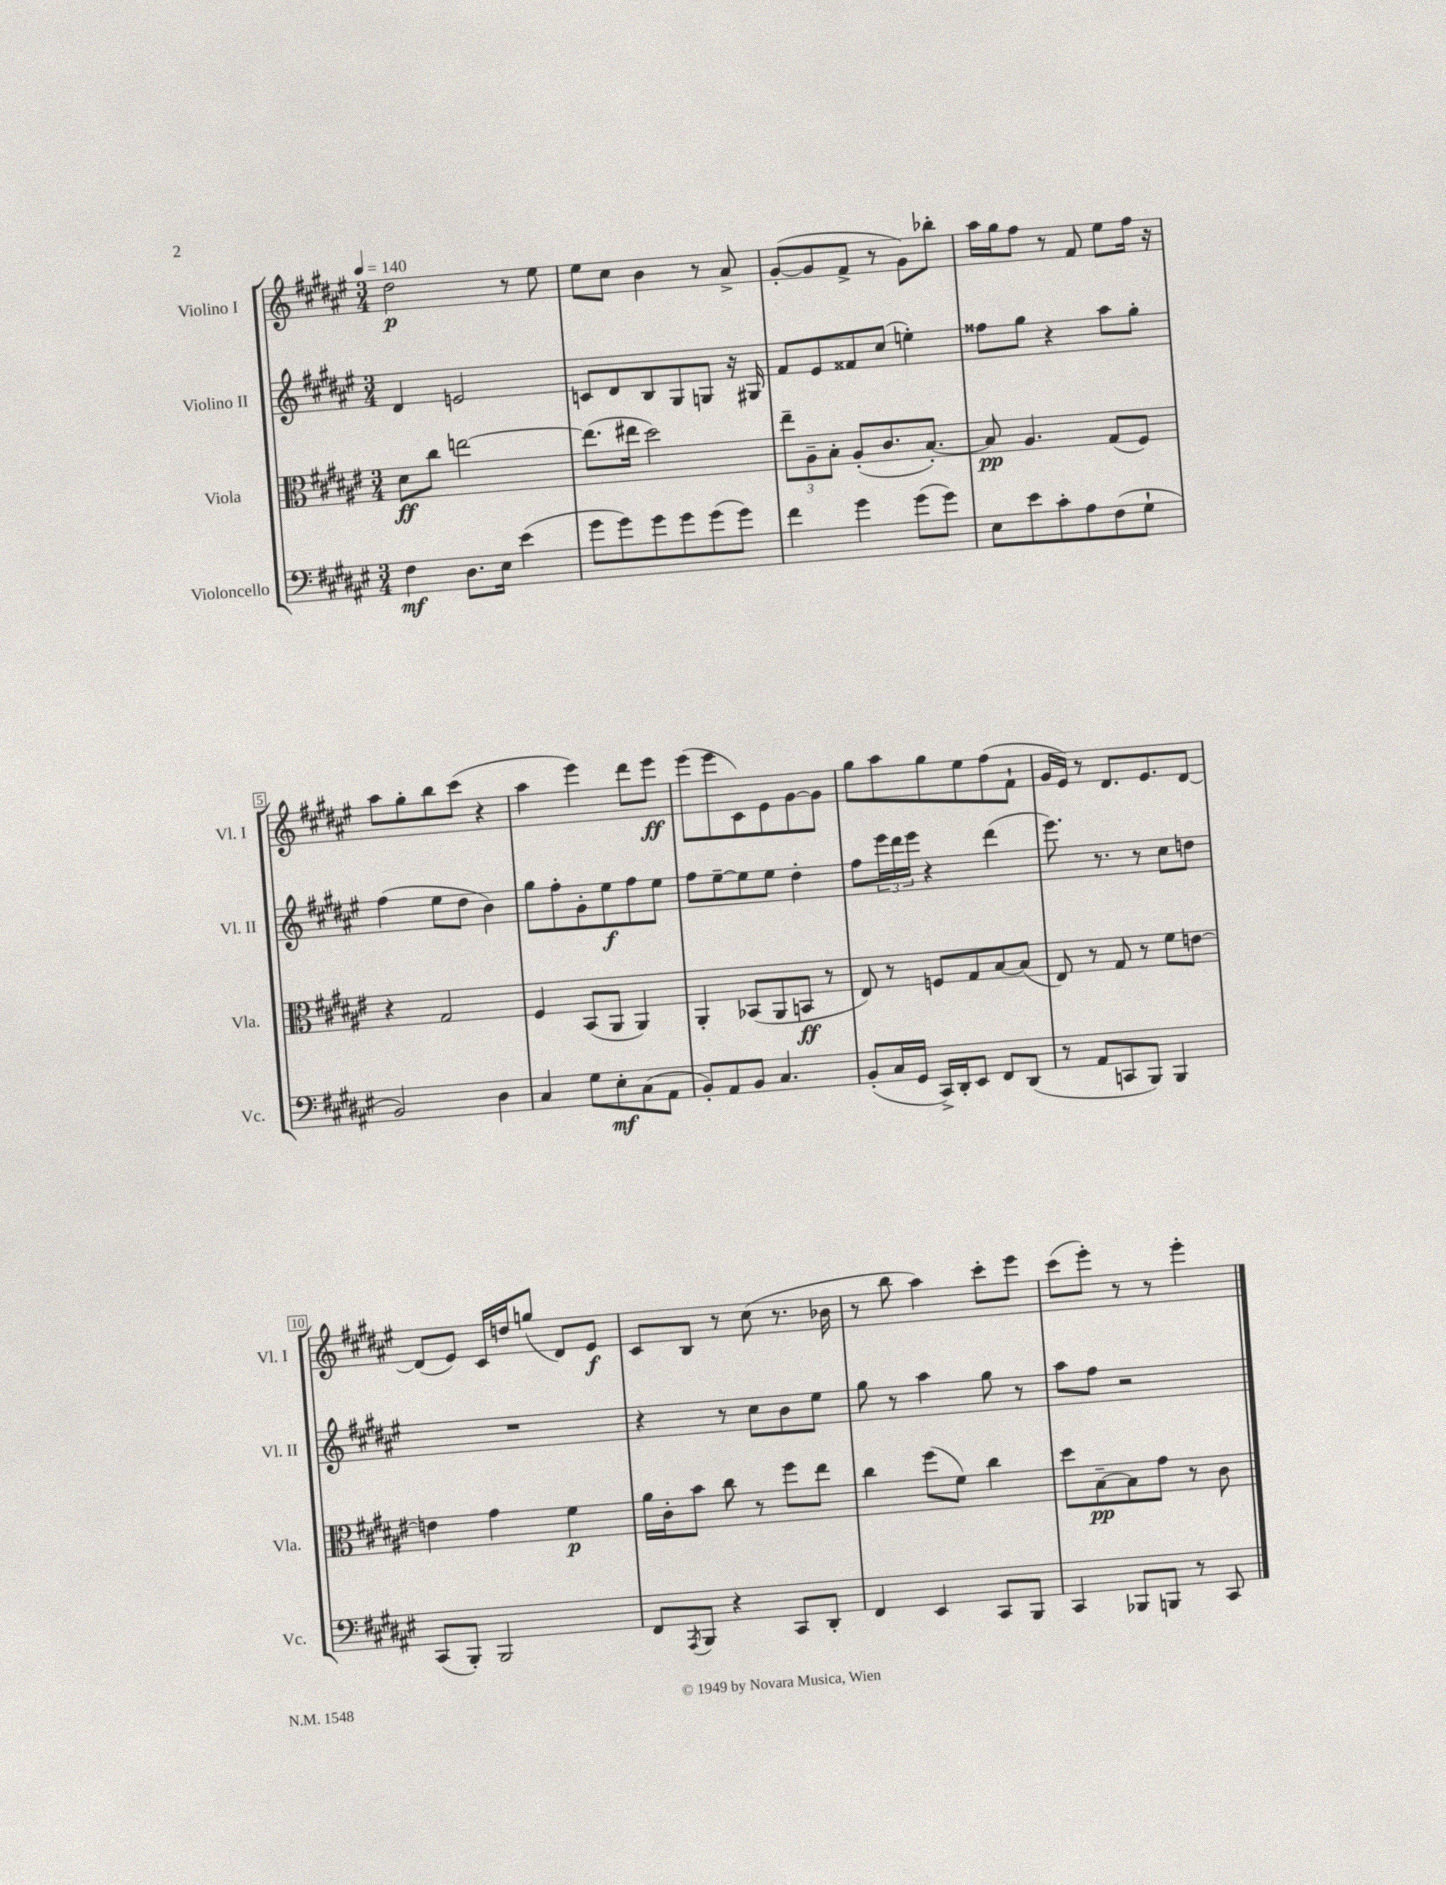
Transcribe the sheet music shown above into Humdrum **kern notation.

**kern	**kern	**kern	**kern
*staff4	*staff3	*staff2	*staff1
*clefF4	*clefC3	*clefG2	*clefG2
*k[f#c#g#d#a#e#]	*k[f#c#g#d#a#e#]	*k[f#c#g#d#a#e#]	*k[f#c#g#d#a#e#]
*M3/4	*M3/4	*M3/4	*M3/4
*MM140	*MM140	*MM140	*MM140
4F#	8d#	4d#	2dd#
.	8cc#	.	.
8.D#	[2ee	2e	.
16E#	.	.	.
(4e#	.	.	8r
.	.	.	8ee#
=	=	=	=
8g#	(8.ee]	8c	8ee#
8g#)	.	8d#	8cc#
.	16ee#	.	.
8g#	2dd#)	8B	4b
8g#	.	8G#	.
(8g#	.	8G	8r
8g#)	.	16r	8a#^
.	.	16G#	.
=	=	=	=
4f#	12ee#~	8f#	([8g#'
.	12A#~	.	.
.	.	8e#	8g#]
.	12B'	.	.
4g#	(8A#'	8f##	8f#^
.	8.c#	(8cc#	8r
(8g#	.	4ee')	8g#)
.	[8.B')	.	.
8g#)	.	.	8bb-'
=	=	=	=
8E#	8B]	8ff##	16aa#
.	.	.	16gg#
8e#	4.A#	8gg#	8ff#
8c#'	.	4r	8r
8A#	.	.	8f#
(8F#	(8G#	8aa#	8ee#
8G#`	8F#)	8gg#'	16ff#
.	.	.	16r
=	=	=	=
2BB)	4r	(4ff#	8aa#
.	.	.	8gg#'
.	2G#	8ee#	8bb
.	.	8dd#	(8ccc#
4D#	.	4b)	4r
=	=	=	=
4C#	4F#	8gg#	4aa#
.	.	8ff#'	.
8G#	(8BB	8g#'	4eee#)
8E#'	8AA#	8ee#	.
(8C#	4AA#)	8ff#	8ddd#
8AA#	.	8ee#	8eee#
=	=	=	=
8BB')	4AA#'	8ff#	(8eee#
8AA#	.	[8ee#~	8eee#
8BB	(8BB-	8ee#]	8c#)
4.C#	8AA#	8ee#	8e#
.	8BB	4dd#'	[8g#
.	8r	.	8g#]
=	=	=	=
(8BB'	8E#)	8ff#	8gg#
16C#	8r	24eee#	8aa#
.	.	24ddd#	.
16GG#	.	.	.
.	.	24eee#	.
16CC#^)	8F	4r	8gg#
16DD#'	.	.	.
8EE#	8G#	.	8ee#
8FF#	[8B	(4ddd#	(8ff#
(8DD#	(8B]	.	8f#`
=	=	=	=
8r	8E#)	8.eee#)	16g#
.	.	.	16e#)
8AA#	8r	.	8r
.	.	8.r	.
8CC	8G#	.	8.d#
8BBB)	8r	8r	.
.	.	.	8.e#
4BBB	8f#	8cc#	.
.	[8e	8dd	[8d#
=	=	=	=
(8CC#	4e]	2.r	(8d#]
8BBB')	.	.	8e#)
2BBB	4g#	.	16c#
.	.	.	16dd
.	.	.	(8gg
.	4f#	.	8d#)
.	.	.	8e#
=	=	=	=
8FF#	16a#	4r	8c#
.	16c#'	.	.
8qAAA#	.	.	.
8BBB	8b	.	8B
4r	8cc#	8r	8r
.	8r	8cc#	(8cc#
8CC#	8ff#	8b	8.r
8DD#'	8ee#	8ee#	.
.	.	.	16b-
=	=	=	=
4FF#	4cc#	8gg#	8r
.	.	8r	8bb
4EE#	(8ff#	4aa#	4aa#)
.	8f#)	.	.
8CC#	4cc#	8gg#	8ccc#'
8BBB	.	8r	8eee#
=	=	=	=
4CC#	8dd#	8aa#	(8ccc#
.	[8B~	8ff#	8eee#')
8BBB-	8B]	2r	8r
8BBB	8g#	.	8r
8r	8r	.	4eee#'
8CC#	8c#	.	.
==	==	==	==
*-	*-	*-	*-
